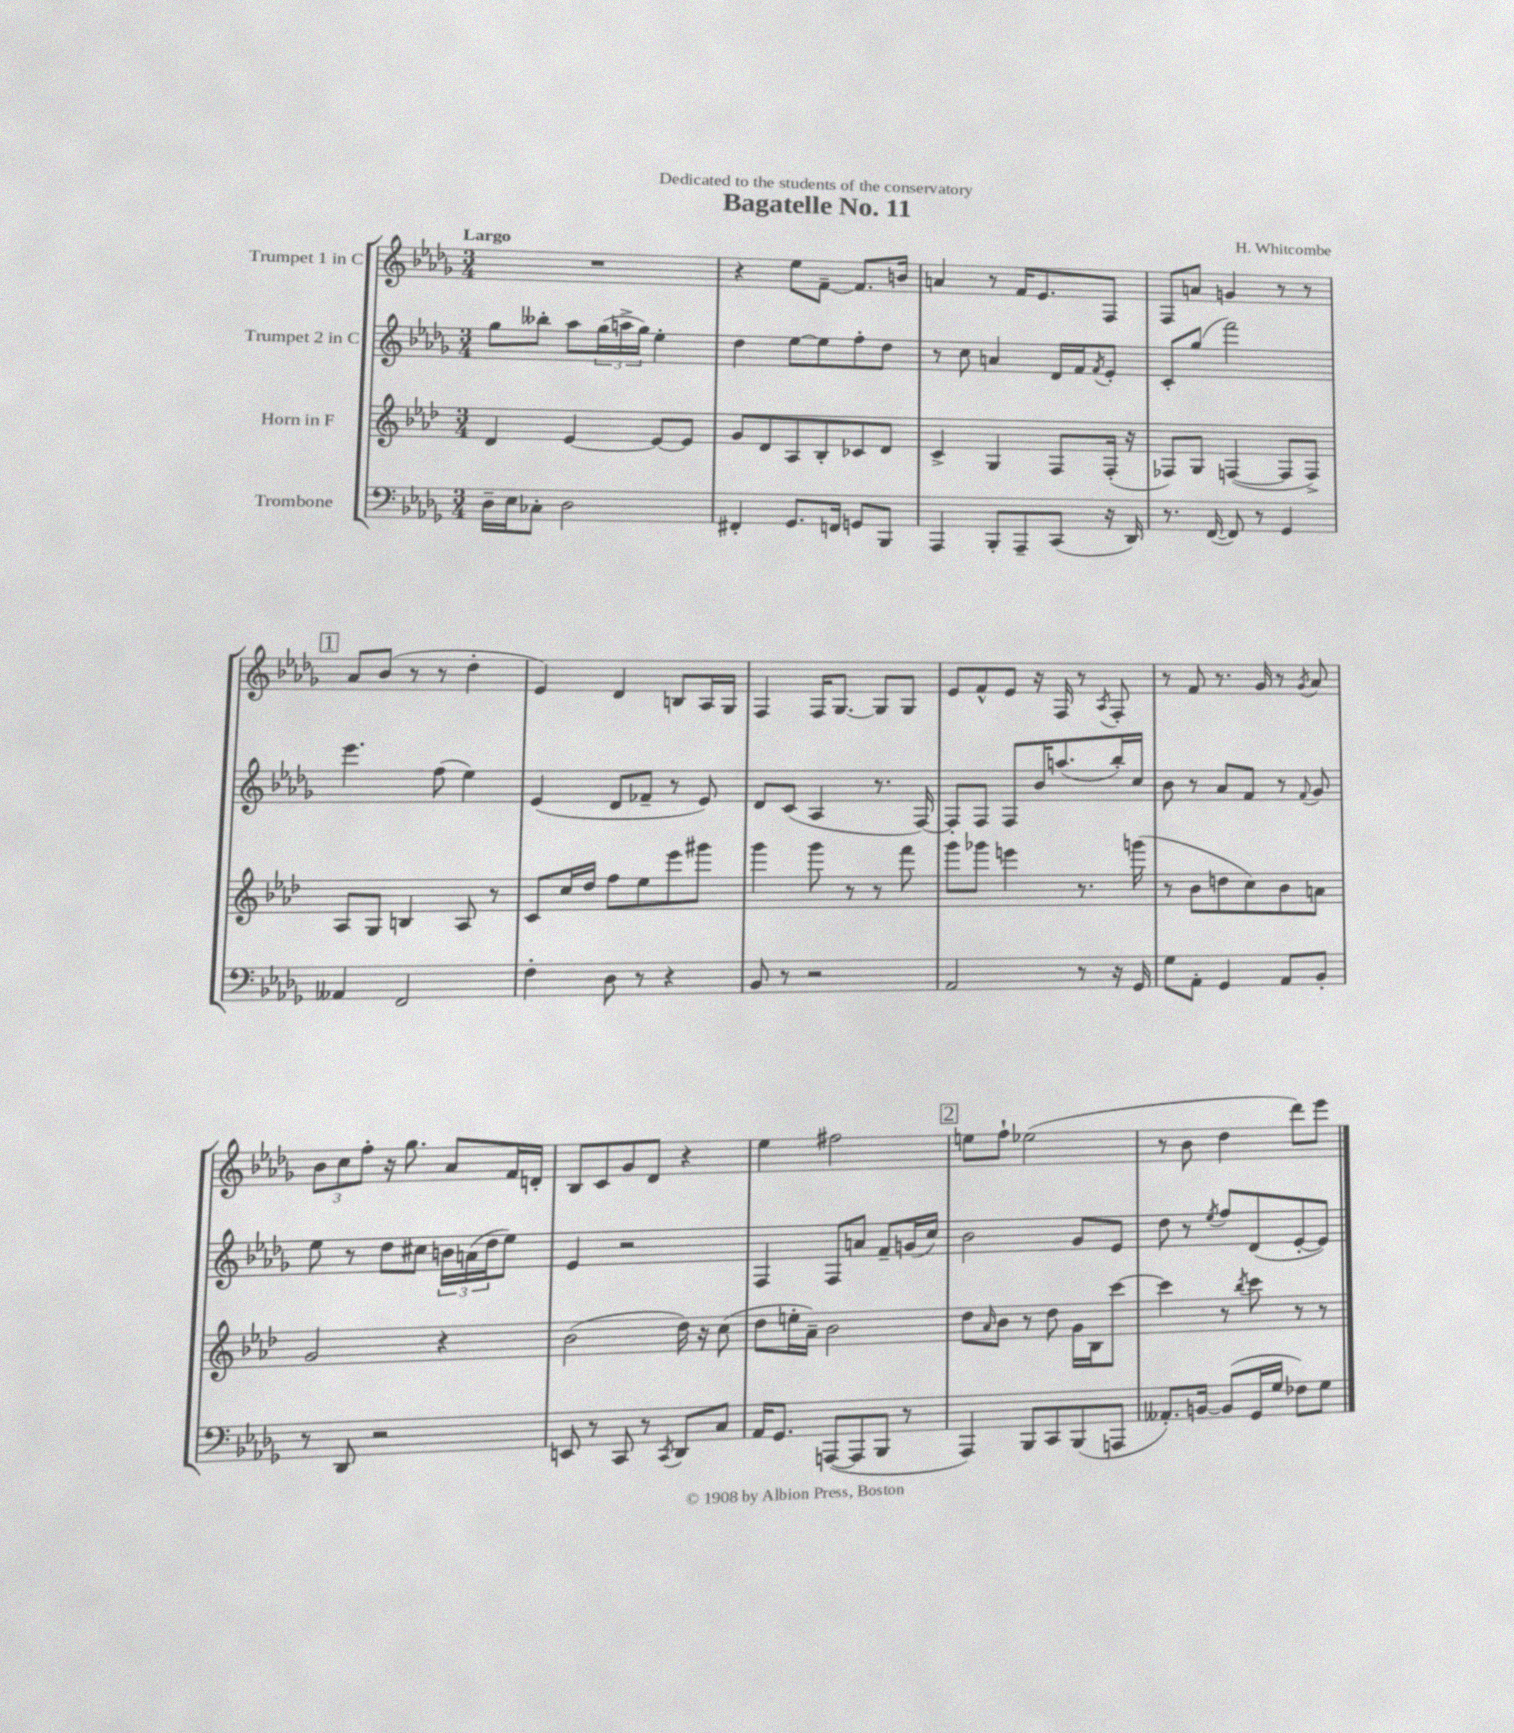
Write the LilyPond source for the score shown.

\header { title = "Bagatelle No. 11" composer = "H. Whitcombe" dedication = "Dedicated to the students of the conservatory" }
<<
\new StaffGroup <<
\new Staff = "s0" \with { instrumentName = "Trumpet 1 in C" } {
    \clef treble \key des \major \numericTimeSignature \time 3/4 \tempo "Largo"
    R2. |
    r4 ees''8 f'8~-- f'8. b'16 |
    a'4 r8 f'16 ees'8. f8 |
    f8 a'8 g'4 r8 r8 |
    \mark \markup { \box "1" } aes'8 bes'8( r8 r8 des''4-. |
    ees'4) des'4 b8 aes16 ges16 |
    f4 f16 ges8.~ ges8 ges8 |
    ees'8 f'8-^ ees'8 r16 f16 r8 \acciaccatura { aes8 } f8-. |
    r8 f'8 r8. ges'16 r8 \acciaccatura { ges'8 } aes'8 |
    \tuplet 3/2 { bes'8 c''8 f''8-. } r16 ges''8. aes'8 f'16 d'16-. |
    bes8 c'8 ges'8 des'8 r4 |
    ees''4 fis''2 |
    \mark \markup { \box "2" } e''8 f''8-! ees''2( |
    r8 bes'8 des''4 des'''8) ees'''8 \bar "|." |
}
\new Staff = "s1" \with { instrumentName = "Trumpet 2 in C" } {
    \clef treble \key des \major \numericTimeSignature \time 3/4
    ges''8 beses''8-. aes''8 \tuplet 3/2 { ges''16( a''16-> ges''16) } ees''4-. |
    des''4 ees''8~ ees''8 f''8-. des''8 |
    r8 c''8 a'4 des'16 f'16 \acciaccatura { f'8 } ees'8-. |
    c'8-. ges''8( f'''2) |
    \mark \markup { \box "1" } ees'''4. f''8( ees''4) |
    ees'4( des'8 fes'8-- r8 ees'8) |
    des'8 c'8( aes4 r8. f16~) |
    f8-. f8 f8 bes'16 a''8.( bes''16-.) c''16 |
    bes'8 r8 aes'8 f'8 r8 \appoggiatura { f'8 } ges'8 |
    ees''8 r8 des''8 cis''8 \tuplet 3/2 { b'16 a'16( des''16 } ees''8) |
    ees'4 r2 |
    f4 f8 a'8 f'8-- g'16( c''16) |
    \mark \markup { \box "2" } bes'2 ges'8 ees'8 |
    des''8 r8 \acciaccatura { ees''8 } f''8 des'8( ees'8~-. ees'8) \bar "|." |
}
\new Staff = "s2" \with { instrumentName = "Horn in F" } {
    \clef treble \key aes \major \numericTimeSignature \time 3/4
    des'4 ees'4~ ees'8~ ees'8 |
    g'8 des'8 aes8 bes8-. ces'8 des'8 |
    c'4-> g4 f8 f16-.( r16 |
    fes8) g8 f4~( f8 f8->) |
    \mark \markup { \box "1" } aes8 g8 b4 aes8 r8 |
    c'8 c''16 des''16 f''8 ees''8 ees'''8 gis'''8 |
    g'''4 g'''8 r8 r8 f'''8 |
    g'''8 ges'''8 e'''4 r8. g'''16( |
    r8 bes'8 d''8 c''8) bes'8 a'8 |
    g'2 r4 |
    bes'2( des''16) r16 c''8( |
    des''8 e''16-. aes'16--) bes'2 |
    \mark \markup { \box "2" } des''8 \grace { aes'16 } bes'8 r8 des''8 g'16 bes16 c'''8~ |
    c'''4 r8 \acciaccatura { bes''8 } c'''8 r8 r8 \bar "|." |
}
\new Staff = "s3" \with { instrumentName = "Trombone" } {
    \clef bass \key des \major \numericTimeSignature \time 3/4
    des16-- ees16 ces8-. des2 |
    fis,4-. ges,8. f,16 g,8 bes,,8 |
    aes,,4 bes,,8-. aes,,8-- c,8( r16 des,16) |
    r8. f,16~( f,8) r8 ges,4 |
    \mark \markup { \box "1" } aeses,4 f,2 |
    f4-. des8 r8 r4 |
    bes,8 r8 r2 |
    aes,2 r8 r16 ges,16 |
    ges8 aes,8-. ges,4 aes,8 bes,8-. |
    r8 des,8 r2 |
    e,8 r8 c,8 r8 \acciaccatura { c,8 } des,8 c8 |
    aes,16 ges,8. a,,8~( a,,8 bes,,8 r8 |
    \mark \markup { \box "2" } aes,,4) bes,,8 c,8 bes,,8( a,,8 |
    aeses,8.-.) b,16~ b,8( ges,16 ges16 fes8) ges8 \bar "|." |
}
>>
>>
\layout { \context { \Score \remove "Bar_number_engraver" } }
